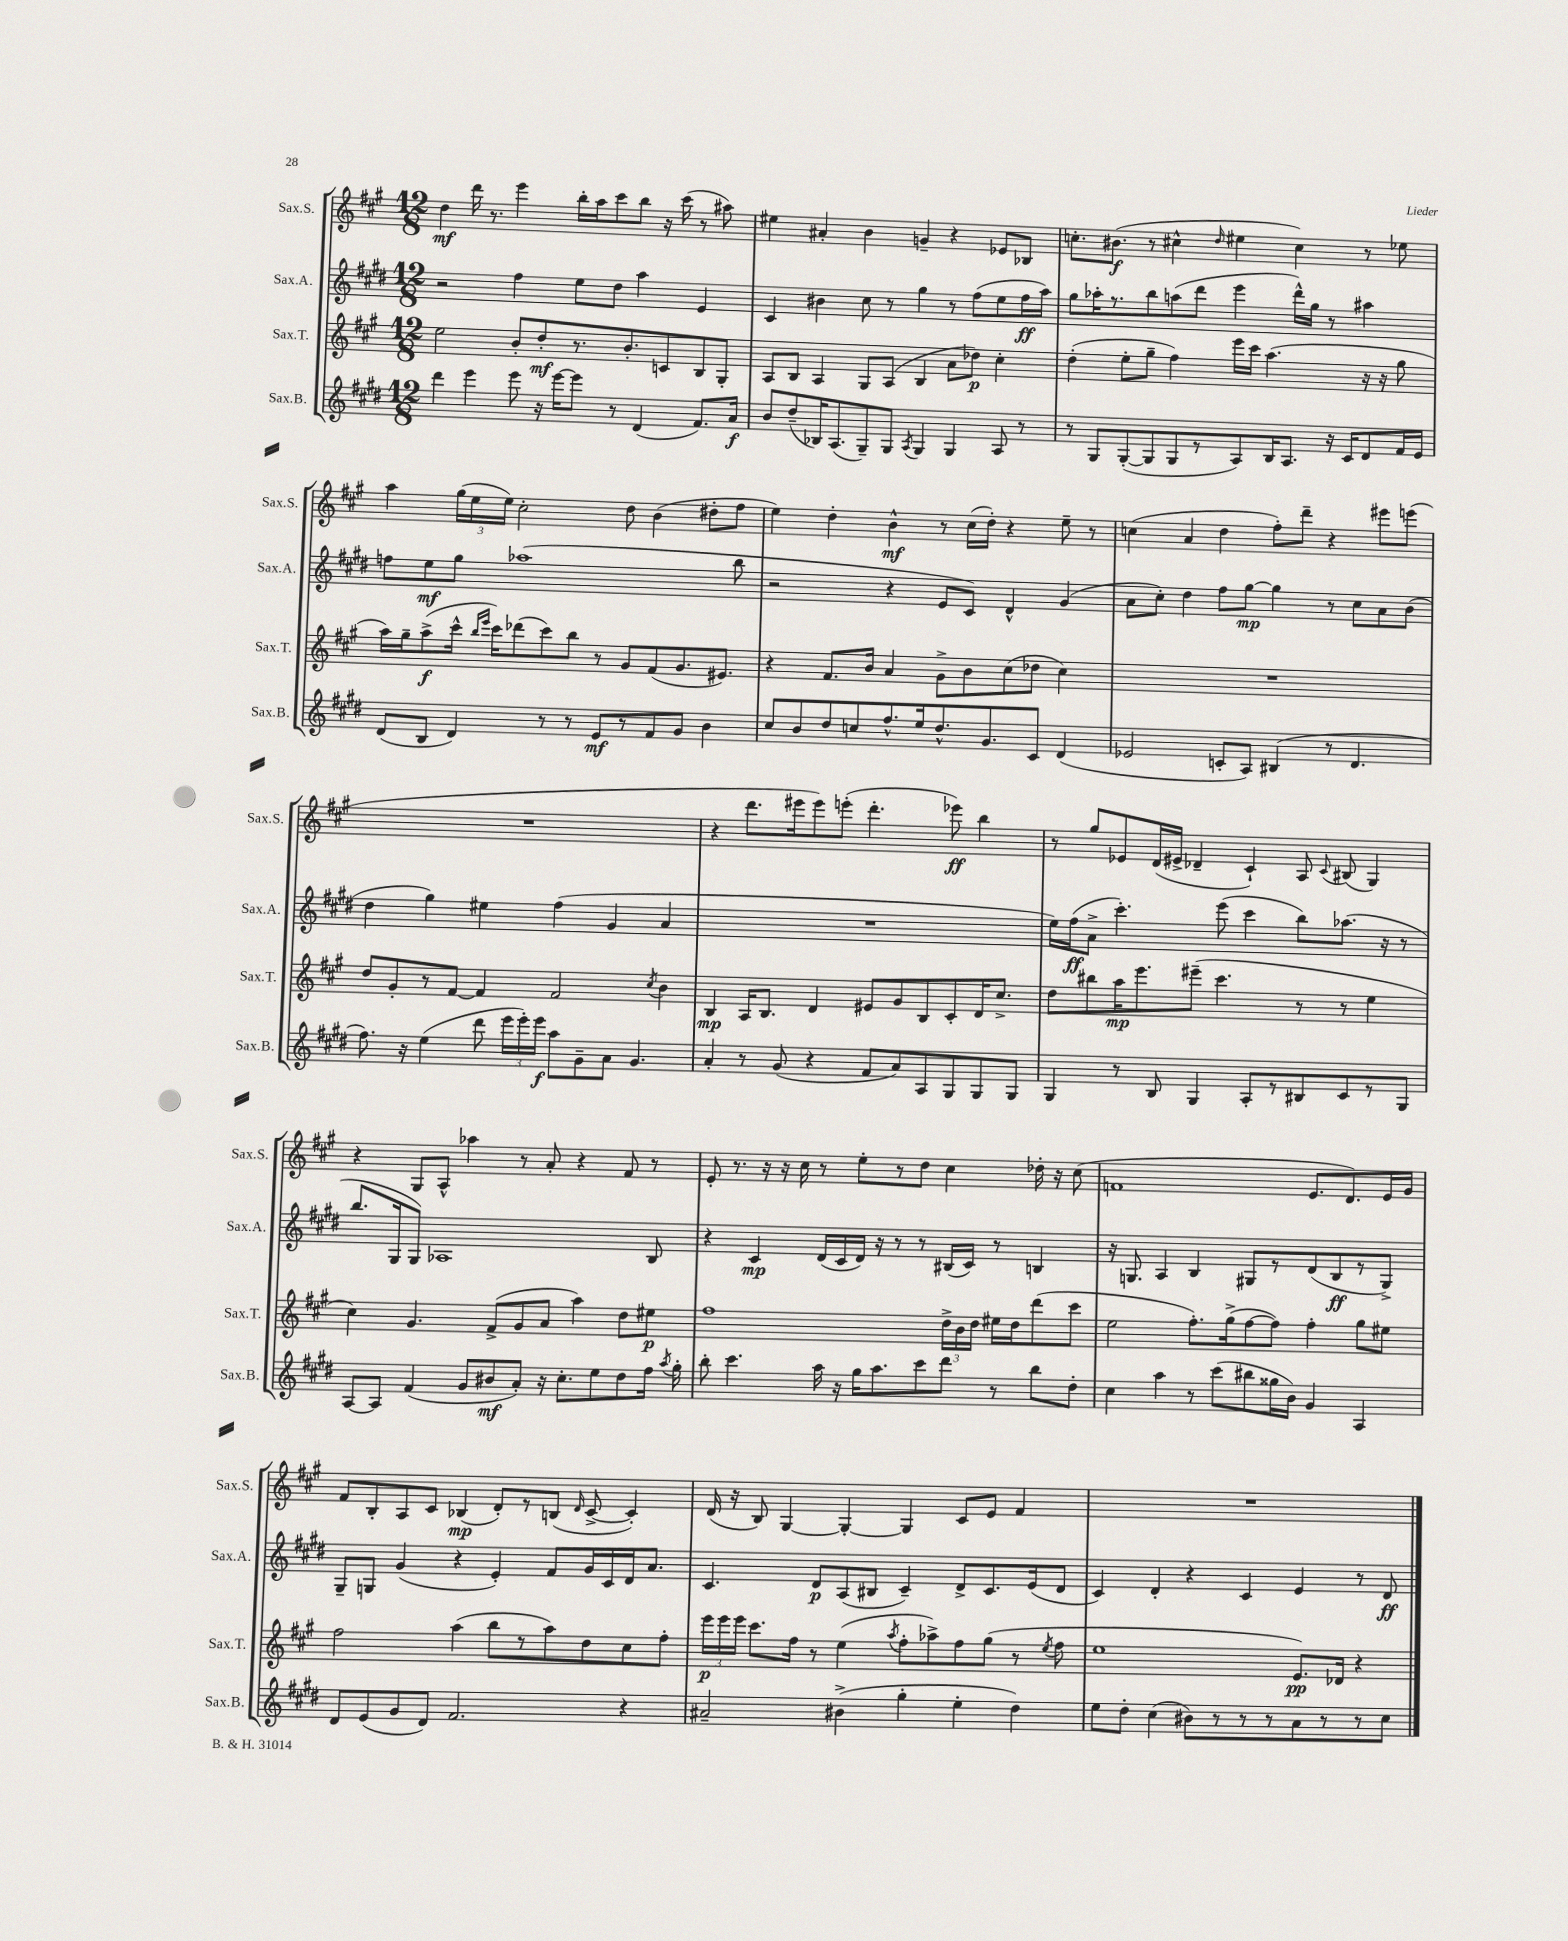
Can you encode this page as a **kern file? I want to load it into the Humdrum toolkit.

**kern	**kern	**kern	**kern
*staff4	*staff3	*staff2	*staff1
*clefG2	*clefG2	*clefG2	*clefG2
*k[f#c#g#d#]	*k[f#c#g#]	*k[f#c#g#d#]	*k[f#c#g#]
*M12/8	*M12/8	*M12/8	*M12/8
4ddd#	2ee	2r	4dd
4eee	.	.	16ddd
.	.	.	8.r
8eee	8b'	4ff#	4eee
16r	8dd'	.	.
[16eee	.	.	.
8eee]	8.r	8ee	16bb'
.	.	.	16aa
8r	.	8dd#	8ccc#
.	8.b'	.	.
(4d#	.	4aa	8bb
.	8c	.	16r
.	.	.	(16ccc#
8.f#)	8B	4e	8r
.	8G#'	.	8aa#)
16a	.	.	.
=	=	=	=
8b	8A	4c#	4ee#
(8dd#~	8B	.	.
16B-)	4A	4b#	4a#'
(8.A	.	.	.
8G#~)	8G#	8cc#	4b
8G#	(8A	8r	.
8qA	.	.	.
4G#	4B	4gg#	4g~
4G#	8a	8r	4r
.	8dd-)	(8ff#	.
8A	4cc#'	8ee	8e-
8r	.	16ff#	8B-
.	.	16aa)	.
=	=	=	=
8r	(4dd'	8gg#	8.cc'
8G#	.	16aa-'	.
.	.	8.r	(8.b#
([8G#'	8ee'	.	.
8G#]	8gg#~	8bb	8r
8G#	4ff#)	(8aa	4cc#^^
8r	.	8ddd#	.
.	.	.	16qqdd
8A)	16eee	4eee	4ee#
.	16ccc#	.	.
16B	(4.aa	.	.
8.A	.	.	.
.	.	16ddd#^^)	4cc#)
.	.	16gg#	.
16r	.	8r	.
16c#	.	.	.
8d#	16r	4aa#	8r
.	16r	.	.
16f#	8gg#	.	8ee-
16e	.	.	.
=	=	=	=
(8d#	16aa)	8ff	4aa
.	16gg#~	.	.
8B	(8aa^	8ee	.
4d#)	16ccc#^^	8gg#	(24gg#
.	.	.	24ee
.	16qqbb	.	.
.	16qqeee	.	.
.	16ccc#)	.	.
.	.	.	24ee)
.	(8ddd-	(1aa-	2cc#'
8r	8ccc#)	.	.
8r	8bb	.	.
8e	8r	.	.
8r	8g#	.	8dd
8f#	(8f#	.	(4b
8g#	8.g#	.	.
4b	.	.	8dd#'
.	8.e#)	.	.
.	.	8bb	8ff#
=	=	=	=
8cc#	4r	2r	4ee)
8b	.	.	.
8dd#	8.f#	.	4dd'
8cc	.	.	.
.	16b	.	.
8.ff#^^	4a	4r	4b^^
16ee	.	.	.
8.dd#^^	8g#^	8e	8r
.	8b	8c#)	(16cc#
8.g#	.	.	16dd')
.	(8cc#	4d#^^	4r
8c#	8dd-	.	.
(4d#	4cc#)	(4g#	8ee~
.	.	.	8r
=	=	=	=
2e-	1.r	8a	(4cc
.	.	8cc#')	.
.	.	4dd#	4a
8c'	.	8ff#	4dd
8A)	.	[8gg#	.
(4B#	.	4gg#]	8ff#')
.	.	.	8ddd~
8r	.	8r	4r
4.d#	.	8cc#	.
.	.	8a	8eee#
.	.	(8b	(8eee
=	=	=	=
8.ff#)	8dd	4dd#	1.r
.	8g#'	.	.
16r	.	.	.
(4ee	8r	4gg#)	.
.	[8f#	.	.
8ddd#	4f#]	4ee#	.
24eee	.	.	.
24eee')	.	.	.
24eee	.	.	.
8aa	2f#	(4ff#	.
8g#~	.	.	.
8a	.	4g#	.
4.g#	.	.	.
.	8qcc#	.	.
.	4b	4a	.
=	=	=	=
4a'	4B	1.r	4r
8r	16A	.	8.ddd
.	8.B	.	.
(8g#	.	.	.
.	.	.	16eee#
4r	4d	.	8eee#)
.	.	.	(8eee'
8f#	8e#	.	4.ddd'
8a)	8g#	.	.
8A	8B	.	.
8G#	8c#'	.	8eee-)
8G#	16d	.	4bb
.	8.cc#^	.	.
8G#	.	.	.
=	=	=	=
4G#	8dd	16ee)	8r
.	.	(16ff#	.
.	8bb#	8a^	8gg#
8r	16aa	4.ccc#')	8e-
.	8.eee	.	.
8B	.	.	(16d
.	.	.	16e#^
4G#	(8eee#~	.	4d-~
.	4.ccc#	(8eee	.
8A'	.	4ccc#	4c#`)
8r	.	.	.
8B#	8r	8bb)	8A
.	.	.	8qqc#
8c#	8r	(8.aa-	(8B#
8r	4ee	.	4G#)
.	.	16r	.
8G#	.	8r	.
=	=	=	=
[8A	4cc#)	8.bb	4r
8A]	.	.	.
.	.	16G#	.
(4f#	4.g#	8G#)	8G#
.	.	1A-	8A^^
8g#	.	.	4aa-
8b#	(8f#^	.	.
8a')	8g#	.	8r
16r	8a	.	8a'
8.cc#'	.	.	.
.	4aa)	.	4r
8ee	.	.	.
8dd#	8dd	.	8f#
16ff#	8ee#	8B	8r
8qaa	.	.	.
16gg#'	.	.	.
=	=	=	=
8bb'	1ff#	4r	8e'
4.ccc#	.	.	8.r
.	.	4c#	.
.	.	.	16r
.	.	.	16r
.	.	.	16cc#
16aa	.	(16d#	8r
16r	.	16c#	.
16gg#	.	16d#)	8ee'
8.aa	.	16r	.
.	.	8r	8r
8ccc#	.	8r	8dd
8ddd#	24dd^	(16B#	4cc#
.	24b	.	.
.	.	16c#)	.
.	24dd	.	.
8r	16ee#	8r	.
.	16dd	.	.
8bb	(8ddd	4B	16dd-'
.	.	.	16r
8dd#'	8ccc#	.	(8cc#
=	=	=	=
4cc#	2ee	16r	1f
.	.	8.G	.
4aa	.	4A	.
8r	8.ff#')	4B	.
(8ccc#	.	.	.
.	(16gg#^	.	.
8bb#	[8ff#	8G#	.
16gg##	8ff#])	8r	.
16b)	.	.	.
4g#	4ff#'	(8d#	8.e
.	.	8B	.
.	.	.	8.d)
4A	8gg#	8r	.
.	8ee#	8G#^)	16e
.	.	.	16g#
=	=	=	=
8d#	2ff#	8G#~	8f#
(8e	.	8G	8B'
8g#	.	(4g#	8A
8d#)	.	.	8c#
2.f#	(4aa	4r	(4B-
.	8bb	4e')	8d')
.	8r	.	8r
.	8aa)	8f#	(8B
.	.	.	16qqd
.	8dd	16g#	[8c#^
.	.	16c#	.
4r	8cc#	16d#	4c#'])
.	.	8.a	.
.	8ff#'	.	.
=	=	=	=
2a#~	24eee	4.c#	(16d
.	24eee	.	.
.	.	.	16r
.	24eee	.	.
.	8.ccc#	.	8B)
.	.	.	[4G#
.	16ff#	.	.
.	8r	8d#	.
(4b#^	(4ee	(8A	4G#'_
.	.	8B#	.
.	8qaa	.	.
4gg#'	8ff#'	4c#~)	4G#]
.	8aa-^)	.	.
4ee'	8ff#	8d#^	8c#
.	(8gg#	8.c#	8e
4dd#)	8r	.	4f#
.	.	(16e	.
.	8qee	.	.
.	8ff#	8d#	.
=	=	=	=
8ee	1ee	4c#)	1.r
8dd#'	.	.	.
(4cc#	.	4d#'	.
8b#)	.	4r	.
8r	.	.	.
8r	.	4c#	.
8r	.	.	.
8a	8.e)	4e	.
8r	.	.	.
.	16d-	.	.
8r	4r	8r	.
8cc#	.	8d#	.
==	==	==	==
*-	*-	*-	*-
